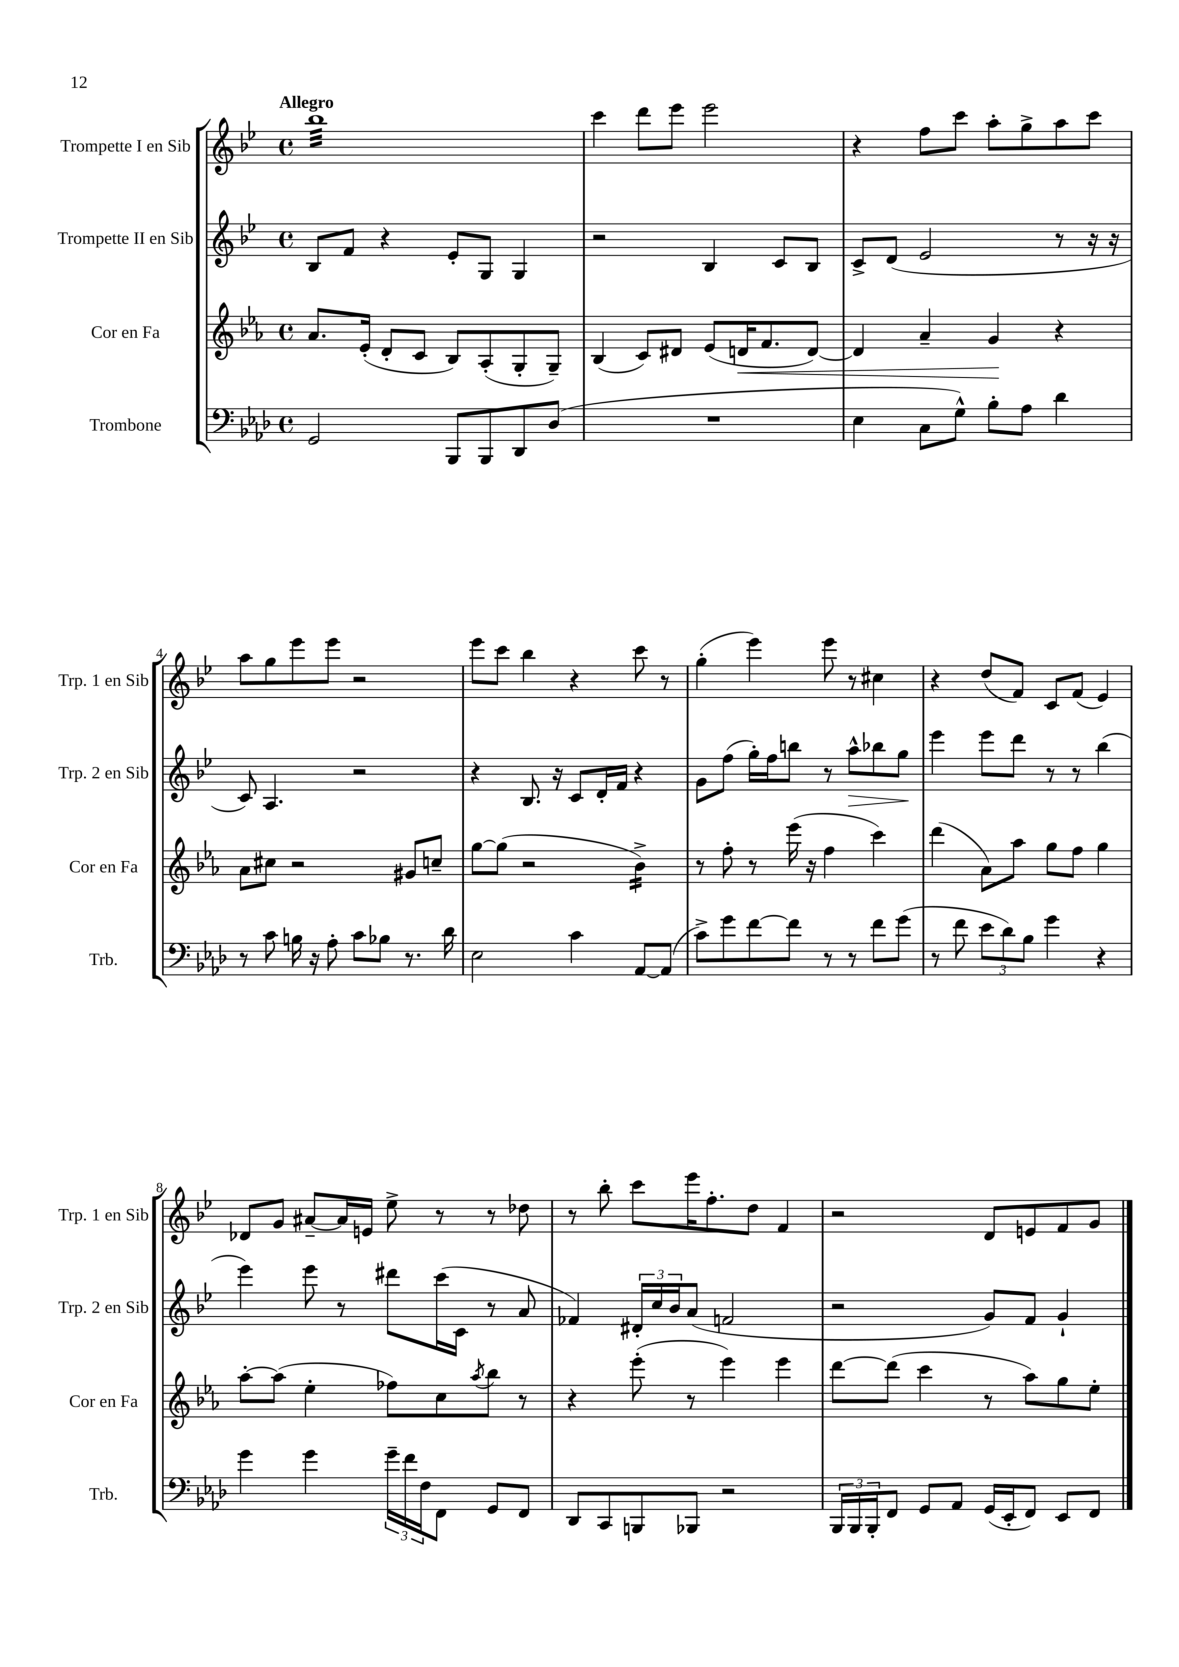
<<
\new StaffGroup <<
\new Staff = "s0" \with { instrumentName = "Trompette I en Sib" shortInstrumentName = "Trp. 1 en Sib" } {
    \clef treble \key bes \major \defaultTimeSignature \time 4/4 \tempo "Allegro"
    bes''1:32 |
    c'''4 d'''8 ees'''8 ees'''2 |
    r4 f''8 c'''8 a''8-. g''8-> a''8 c'''8 |
    a''8 g''8 ees'''8 ees'''8 r2 |
    ees'''8 c'''8 bes''4 r4 c'''8 r8 |
    g''4-.( ees'''4) ees'''8 r8 cis''4 |
    r4 d''8( f'8) c'8 f'8( ees'4) |
    des'8 g'8 ais'8~-- ais'16 e'16 ees''8-> r8 r8 des''8 |
    r8 bes''8-. c'''8 ees'''16 f''8.-. d''8 f'4 |
    r2 d'8 e'8 f'8 g'8 \bar "|." |
}
\new Staff = "s1" \with { instrumentName = "Trompette II en Sib" shortInstrumentName = "Trp. 2 en Sib" } {
    \clef treble \key bes \major \defaultTimeSignature \time 4/4
    bes8 f'8 r4 ees'8-. g8 g4 |
    r2 bes4 c'8 bes8 |
    c'8-> d'8( ees'2 r8 r16 r16 |
    c'8) a4. r2 |
    r4 bes8. r16 c'8 d'16-. f'16 r4 |
    g'8 f''8( g''16-.) f''16 b''8 r8 a''8-^\> bes''8 g''8\! |
    ees'''4 ees'''8 d'''8 r8 r8 bes''4( |
    ees'''4) ees'''8 r8 dis'''8 c'''16( c'16 r8 a'8 |
    fes'4) \tuplet 3/2 { dis'16-. c''16 bes'16 } a'8( f'2 |
    r2 g'8) f'8 g'4-! \bar "|." |
}
\new Staff = "s2" \with { instrumentName = "Cor en Fa" shortInstrumentName = "Cor en Fa" } {
    \clef treble \key ees \major \defaultTimeSignature \time 4/4
    aes'8. ees'16-.( d'8-. c'8 bes8) aes8-.( g8-. g8--) |
    bes4( c'8) dis'8 ees'8( d'16\< f'8. d'8~) |
    d'4 aes'4-- g'4\! r4 |
    aes'8 cis''8 r2 gis'8 c''8-- |
    g''8~ g''8( r2 bes'4:16->) |
    r8 f''8-. r8 ees'''16( r16 f''4 c'''4) |
    d'''4( aes'8) aes''8 g''8 f''8 g''4 |
    aes''8~-. aes''8( ees''4-. fes''8) c''8 \acciaccatura { aes''8 } bes''8 r8 |
    r4 ees'''8-.( r8 ees'''4) ees'''4 |
    d'''8~ d'''8( c'''4 r8 aes''8) g''8 ees''8-. \bar "|." |
}
\new Staff = "s3" \with { instrumentName = "Trombone" shortInstrumentName = "Trb." } {
    \clef bass \key aes \major \defaultTimeSignature \time 4/4
    g,2 bes,,8 bes,,8 des,8 des8( |
    R1 |
    ees4 c8 g8-^) bes8-. aes8 des'4 |
    r8 c'8 b16 r16 aes8-. c'8 bes8 r8. des'16 |
    ees2 c'4 aes,8~ aes,8( |
    c'8->) g'8 f'8~ f'8 r8 r8 f'8 g'8( |
    r8 f'8 \tuplet 3/2 { ees'8 des'8) bes8 } g'4 r4 |
    g'4 g'4 \tuplet 3/2 { g'16-- f'16 f16 } f,8 g,8 f,8 |
    des,8 c,8 b,,8 bes,,8 r2 |
    \tuplet 3/2 { bes,,16 bes,,16 bes,,16-. } f,8 g,8 aes,8 g,16( ees,16-. f,8) ees,8 f,8 \bar "|." |
}
>>
>>
